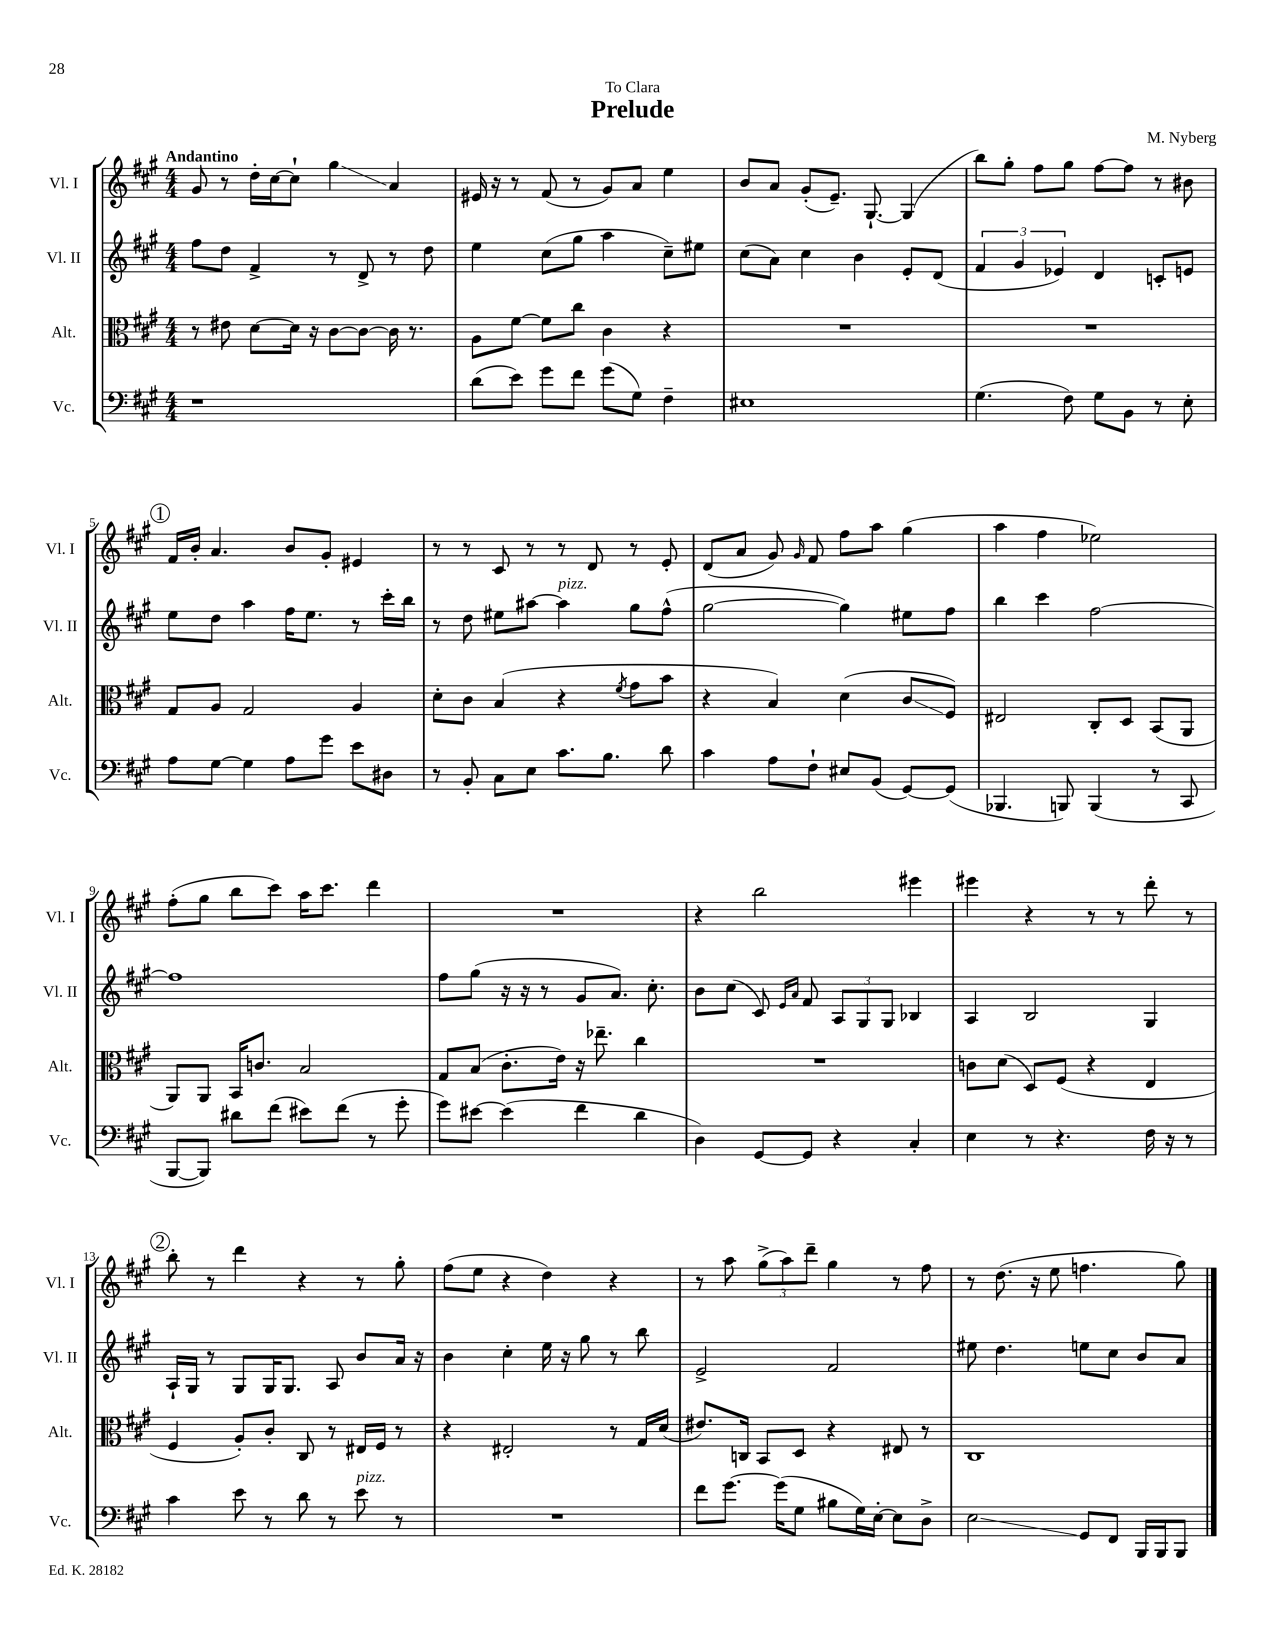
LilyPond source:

\header { title = "Prelude" composer = "M. Nyberg" dedication = "To Clara" }
<<
\new StaffGroup <<
\new Staff = "s0" \with { instrumentName = "Vl. I" shortInstrumentName = "Vl. I" } {
    \clef treble \key a \major \numericTimeSignature \time 4/4 \tempo "Andantino"
    \autoBeamOff gis'8 r8 d''16[-. cis''16~ cis''8]-! gis''4\glissando a'4 |
    eis'16 r16 r8 fis'8( r8 gis'8[) a'8] e''4 |
    b'8[ a'8] gis'8[-.( e'8.]--) gis8.~-! gis4( |
    b''8[) gis''8]-. fis''8[ gis''8] fis''8[~ fis''8] r8 bis'8 |
    \mark \markup { \circle "1" } fis'16[ b'16]-. a'4. b'8[ gis'8]-. eis'4 |
    r8 r8 cis'8 r8 r8 d'8 r8 e'8-. |
    d'8[( a'8] gis'8) \grace { gis'16 } fis'8 fis''8[ a''8] gis''4( |
    a''4 fis''4 ees''2) |
    fis''8[-.( gis''8] b''8[ cis'''8]) a''16[ cis'''8.] d'''4 |
    R1 |
    r4 b''2 eis'''4 |
    eis'''4 r4 r8 r8 d'''8-. r8 |
    \mark \markup { \circle "2" } b''8-. r8 d'''4 r4 r8 gis''8-. |
    fis''8[( e''8] r4 d''4) r4 |
    r8 a''8 \tuplet 3/2 { gis''8[->( a''8) d'''8]-- } gis''4 r8 fis''8 |
    r8 d''8.( r16 e''8 f''4. gis''8) \bar "|." |
}
\new Staff = "s1" \with { instrumentName = "Vl. II" shortInstrumentName = "Vl. II" } {
    \clef treble \key a \major \numericTimeSignature \time 4/4
    \autoBeamOff fis''8[ d''8] fis'4-> r8 d'8-> r8 d''8 |
    e''4 cis''8[( gis''8] a''4 cis''8[--) eis''8] |
    cis''8[( a'8]) cis''4 b'4 e'8[-. d'8]( |
    \tuplet 3/2 { fis'4 gis'4 ees'4) } d'4 c'8[-. e'8] |
    \mark \markup { \circle "1" } e''8[ d''8] a''4 fis''16[ e''8.] r8 cis'''16[-. b''16] |
    r8 d''8 eis''8[ ais''8]~ ais''4^\markup { \italic "pizz." } gis''8[ fis''8]-^( |
    gis''2~ gis''4) eis''8[ fis''8] |
    b''4 cis'''4 fis''2~ |
    fis''1 |
    fis''8[ gis''8]( r16 r16 r8 gis'8[ a'8.]) cis''8.-. |
    b'8[ cis''8]( cis'8) \grace { e'16[ a'16] } fis'8 \tuplet 3/2 { a8[ gis8 gis8] } bes4 |
    a4 b2 gis4 |
    \mark \markup { \circle "2" } a16[-! gis16] r8 gis8[ gis16 gis8.] a8 b'8[ a'16] r16 |
    b'4 cis''4-. e''16 r16 gis''8 r8 b''8 |
    e'2-> fis'2 |
    eis''8 d''4. e''8[ cis''8] b'8[ a'8] \bar "|." |
}
\new Staff = "s2" \with { instrumentName = "Alt." shortInstrumentName = "Alt." } {
    \clef alto \key a \major \numericTimeSignature \time 4/4
    \autoBeamOff r8 eis'8 d'8[~ d'16] r16 cis'8[~ cis'8]~ cis'16 r8. |
    a8[ fis'8]~ fis'8[ cis''8] cis'4 r4 |
    R1 |
    R1 |
    \mark \markup { \circle "1" } gis8[ a8] gis2 a4 |
    d'8[-. cis'8] b4( r4 \acciaccatura { fis'8 } gis'8[ b'8] |
    r4 b4) d'4( cis'8[\glissando fis8]) |
    eis2 cis8[-. d8] b,8[( a,8] |
    a,8[) a,8] b,16[ c'8.] b2 |
    gis8[ b8]( cis'8.[-. e'16]) r16 ees''8.-- cis''4 |
    R1 |
    c'8[ d'8]( d8[) fis8]( r4 e4 |
    \mark \markup { \circle "2" } fis4 a8[-.) cis'8]-. cis8 r8 eis16[ fis16] r8 |
    r4 eis2-. r8 gis16[ d'16]( |
    eis'8.[) c16] b,8[ d8] r4 eis8 r8 |
    cis1 \bar "|." |
}
\new Staff = "s3" \with { instrumentName = "Vc." shortInstrumentName = "Vc." } {
    \clef bass \key a \major \numericTimeSignature \time 4/4
    \autoBeamOff r1 |
    d'8[( e'8]) gis'8[ fis'8] gis'8[( gis8]) fis4-- |
    eis1 |
    gis4.( fis8) gis8[ b,8] r8 e8-. |
    \mark \markup { \circle "1" } a8[ gis8]~ gis4 a8[ gis'8] e'8[ dis8] |
    r8 b,8-. cis8[ e8] cis'8.[ b8.] d'8 |
    cis'4 a8[ fis8]-! eis8[ b,8]( gis,8[~) gis,8]( |
    bes,,4. b,,8) b,,4( r8 cis,8 |
    b,,8[~ b,,8]) dis'8[ fis'8]( eis'8[) fis'8]( r8 gis'8-. |
    gis'8[) eis'8]~ eis'4( fis'4 d'4 |
    d4) gis,8[~ gis,8] r4 cis4-. |
    e4 r8 r4. fis16 r16 r8 |
    \mark \markup { \circle "2" } cis'4 e'8 r8 d'8 r8 e'8^\markup { \italic "pizz." } r8 |
    R1 |
    fis'8[ gis'8.]~ gis'16[( gis8] bis8[ gis16) e16]~-. e8[ d8]-> |
    e2\glissando gis,8[ fis,8] b,,16[ b,,16 b,,8] \bar "|." |
}
>>
>>
